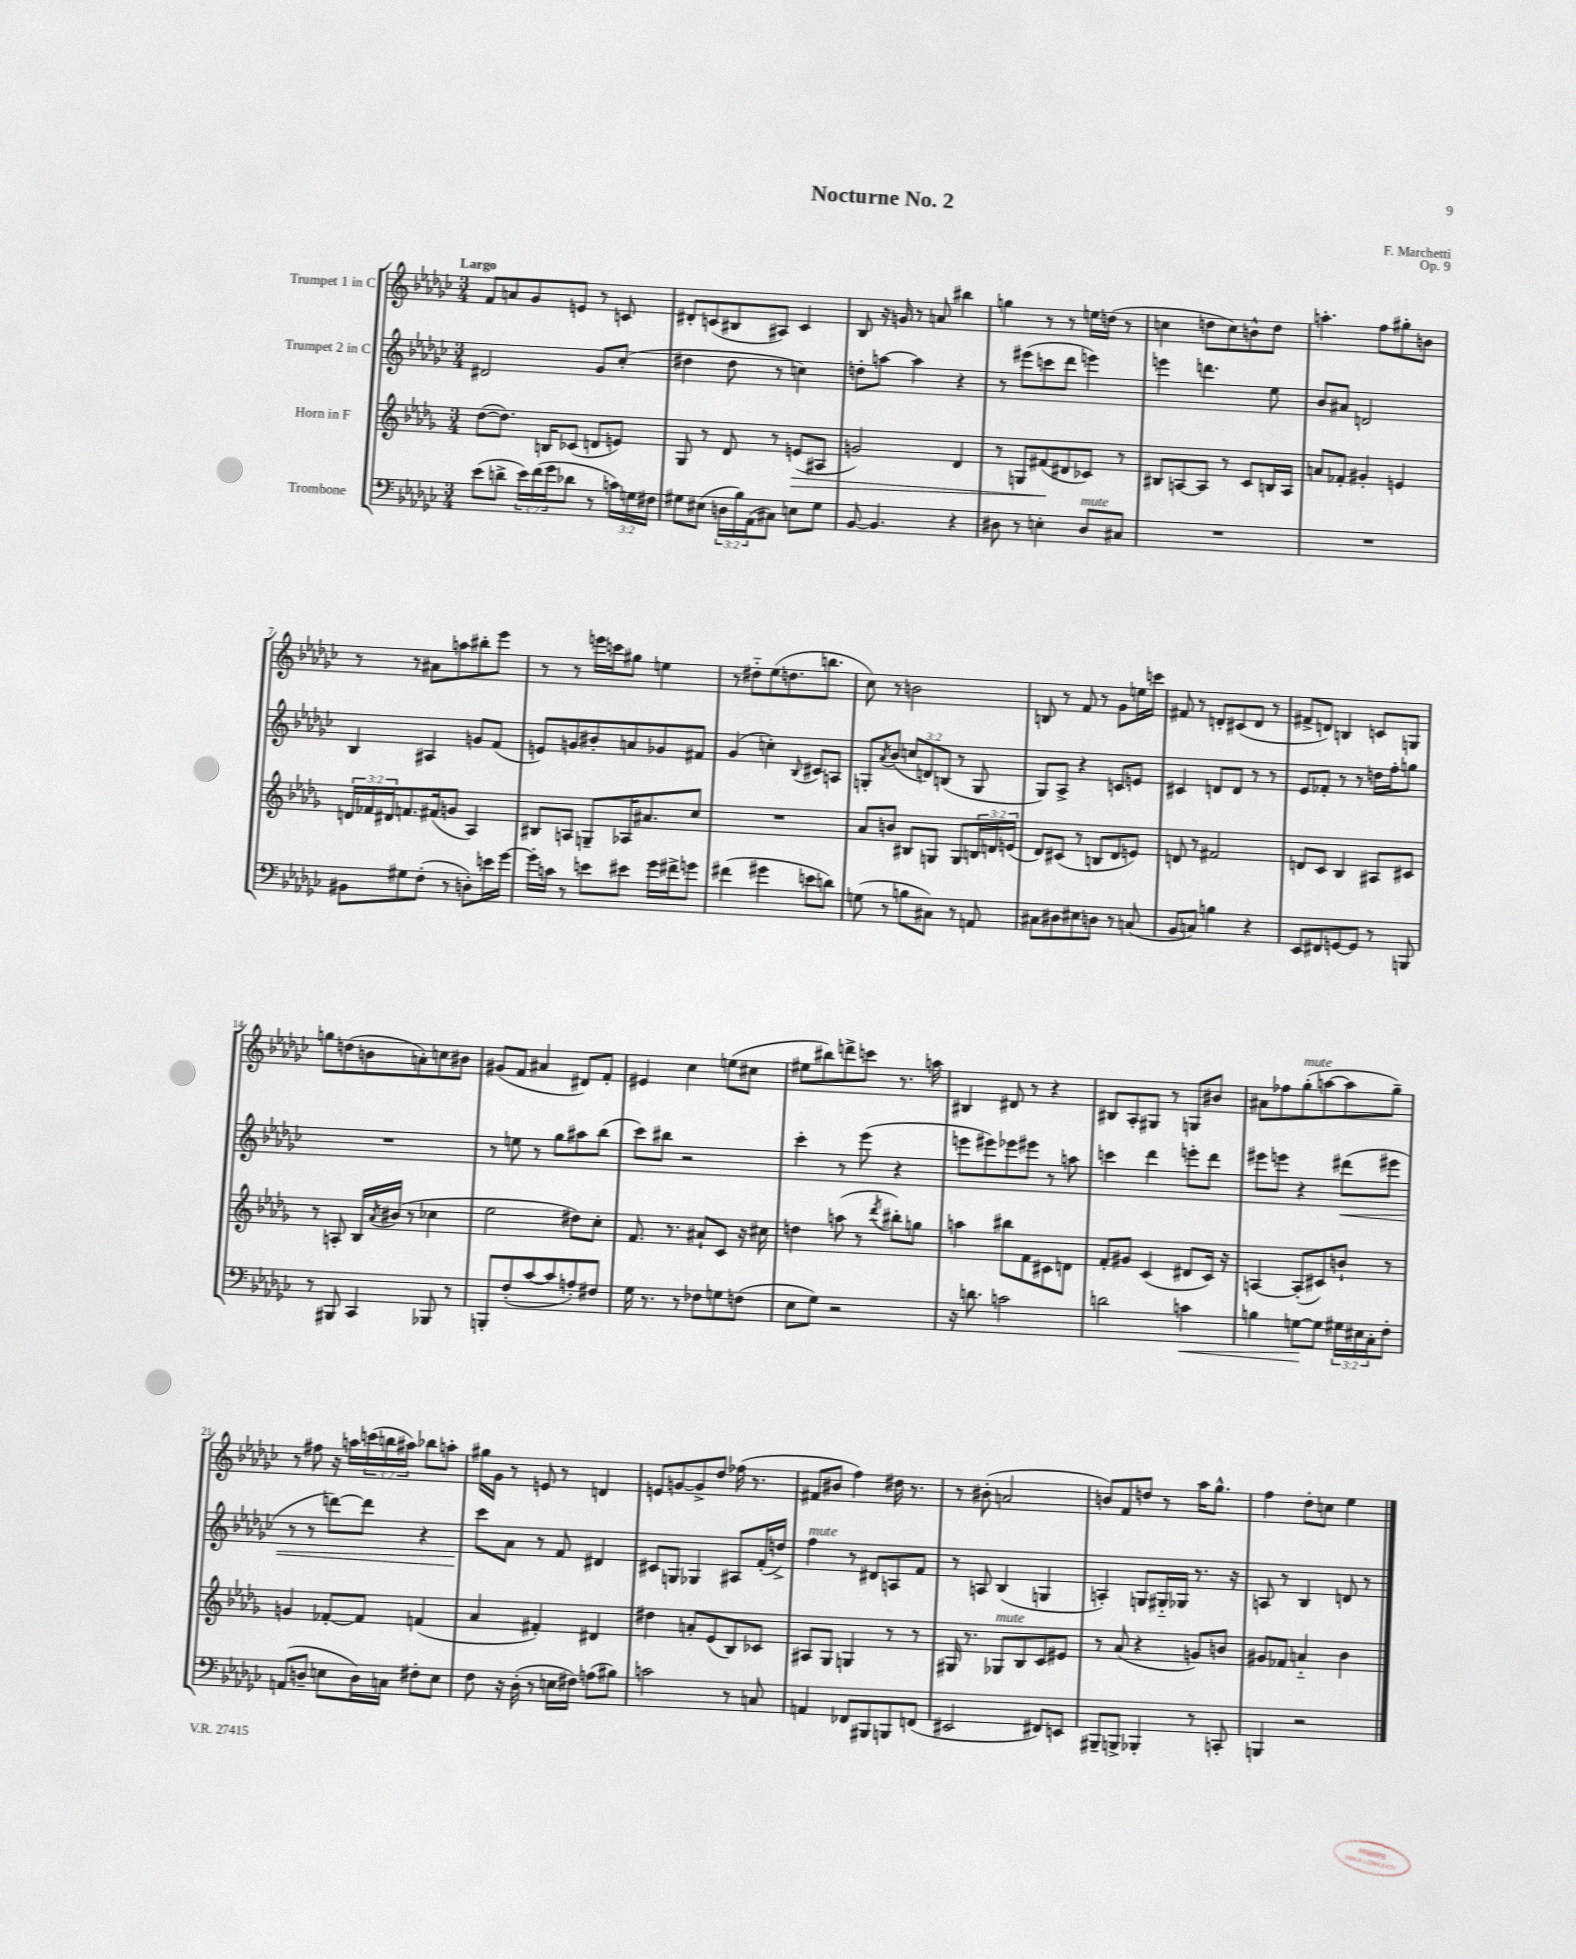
\header { title = "Nocturne No. 2" composer = "F. Marchetti" opus = "Op. 9" }
<<
\new StaffGroup <<
\new Staff = "s0" \with { instrumentName = "Trumpet 1 in C" } {
    \clef treble \key ges \major \numericTimeSignature \time 3/4 \override Staff.TupletNumber.text = #tuplet-number::calc-fraction-text \tempo "Largo"
    f'8 a'8 ges'8 e'8 r8 c'8 |
    dis'8-. c'8( bis8 ais8) c'4 |
    bes8 r16 g'16 r8 a'8 bis''4 |
    g''4 r8 r8 e''16 d''16( r8 |
    c''4 d''8 c''8) b'8-^ d''8 |
    a''4.-. f''8 gis''8-. b'8 |
    r8 r8 ais'8 a''8 bis''8-. ees'''8 |
    r8 r8 e'''16 c'''16 gis''8 e''4 |
    r8 dis''8-_ ees''8( d''8. b''8. |
    ces''8) r8 b'2 |
    b8 r8 f'8 r8 ges'8 e''16 c'''16 |
    fis'8 r8 d'8-. cis'8( d'8 r8 |
    fis'8-> d'8) b4 c'8 g8 |
    g''8 d''8( b'8 a'8-.) c''8 bis'8 |
    gis'8( f'8 ais'4 dis'8) f'8-. |
    eis'4 ces''4 e''8( cis''8 |
    eis''8 bis''8) d'''8-> c'''8 r8. a''16 |
    bis4 dis'8 r8 r4 |
    bis8 aes8-. gis8 r8 g8 bis'8 |
    ais'8 fes''8 ges''8-.^\markup { \italic "mute" }( a''8~ a''8 ges''8--) |
    r8 fis''8 r16 a''16 \tuplet 3/2 { c'''16( b''16 ais''16) } bes''8 a''8-. |
    gis''16 ges'16 r8 e'8 r8 d'4 |
    e'8 g'8~ g'8-> des''8 fes''16( r8. |
    fis'8 bis'8 f''4) dis''16 r8. |
    r8 bis'8-.( a'2 |
    b'8) f'8 d''8 r8 aes''16 ges''8.-^ |
    f''4 des''8-. c''8 ees''4 \bar "|." |
}
\new Staff = "s1" \with { instrumentName = "Trumpet 2 in C" } {
    \clef treble \key ges \major \numericTimeSignature \time 3/4 \override Staff.TupletNumber.text = #tuplet-number::calc-fraction-text
    dis'2 ges'8 ces''8-.( |
    dis''4 dis''8 r8 c''4) |
    d''8-. a''8~ a''4 r4 |
    r8 eis'''8( c'''8 des'''8 e'''4) |
    e'''4 d'''4. ees''8 |
    bes'8 ais'8 d'2 |
    bes4 ais4 g'8 f'8( |
    e'8) g'8 bis'8-. a'8 ges'8 fis'8 |
    ges'4( c''4-.) \appoggiatura { bes8 } cis'8 a8 |
    g8-. \acciaccatura { aes'8 } bes'8( \tuplet 3/2 { c''8 d'8) b8( } r8 g8 |
    ges8) aes8-> r4 c'8 e'8 |
    cis'4 d'8 d'8 r8 r8 |
    ees'8 fes'8-. r8 r8 d''16 f''16-. g''8 |
    R2. |
    r8 e''8 r8 ges''8 ais''8 bes''8( |
    ces'''8) bis''8 r2 |
    ces'''4-. r8 ees'''8( r4 |
    e'''8 eis'''8) ees'''8 eis'''8 r8 a''8 |
    c'''4 des'''4 e'''8-. des'''8 |
    eis'''8 e'''8 r4 dis'''8\<( eis'''8 |
    r8 r8 d'''8~) d'''8 r4 |
    ces'''8\! aes'8 r8 f'8 dis'4 |
    cis'8 g8 ges4 ais8 f'16-.( d''16->) |
    f''4^\markup { \italic "mute" } r8 dis'8 a8 f'8 |
    r8 a8 bes4( g4 |
    a4-.) g8 gis16-_ ges16 r8. r16 |
    a8 r8 bes4 d'8 r8 \bar "|." |
}
\new Staff = "s2" \with { instrumentName = "Horn in F" } {
    \clef treble \key des \major \numericTimeSignature \time 3/4 \override Staff.TupletNumber.text = #tuplet-number::calc-fraction-text
    des''8~( des''8.) b16 ces'8( d'8 e'8) |
    ges8 r8 des'8 r8 e'8\>( ais8 |
    g'2) des'4 |
    r8 g8 fis'8\!( dis'8 ces'8) r8 |
    bis8 a8~ a8 r8 c'8 b16 a16 |
    a'8 fes'8-. gis'4-. e'4 |
    \tuplet 3/2 { d'16 fes'16 dis'16 } f'8. fis'16( g'8 aes4) |
    bis8 a8 g8-- aes16 ais'8. c''8 |
    R2. |
    aes'8 b'8 bis8 g8 g8 \tuplet 3/2 { b16 d'16 e'16( } |
    des'8) cis'8( r8 b8 des'8 e'8) |
    d'8 r8 fis'2 |
    d'8 c'8 bes4 ais8 cis'8 |
    r8 a8-. bes16 \acciaccatura { aes'8 } bis'16( r8 ces''4 |
    ees''2 dis''8) c''8-. |
    f'8. r8. ais'8-! c'8 r16 cis''16 |
    d''4 a''8( r8 \acciaccatura { des'''8 } bis''8-.) g''8 |
    a''4 bis''8 f'8 cis'8 d'8 |
    f'8-. gis'8 c'4( dis'8 c'16) r16 |
    a4~ a8-.( cis'8) b'8-! r8 |
    g'4 fes'8~-. fes'8 f'4( |
    aes'4 fis'4-.) dis'4 |
    dis''4 a'8-. ees'8( bes8) ces'8 |
    ais8 ges8 g4 r8 r8 |
    gis16 r8. ges8^\markup { \italic "mute" } bes8 c'8 eis'8 |
    r8 aes'8( r4 g'8) b'8 |
    gis'8 fes'8 a'4-_ bes'4 \bar "|." |
}
\new Staff = "s3" \with { instrumentName = "Trombone" } {
    \clef bass \key ges \major \numericTimeSignature \time 3/4 \override Staff.TupletNumber.text = #tuplet-number::calc-fraction-text
    ees'8( d'8-> \tuplet 3/2 { ees'16) f'16( ges'16 } des'8 r8 \tuplet 3/2 { c'16) g16 fis16 } |
    gis8 eis8( \tuplet 3/2 { d16 bes16) aes,16( } cis8) e8 gis8 |
    bes,8~ bes,4. r4 |
    dis8 r8 e4-. dis8^\markup { \italic "mute" } cis8 |
    R2. |
    R2. |
    bis,8 gis8 f8-.( r8 d8-.) e'16 ges'16~ |
    ges'16-. c'16 r8 e'8 eis'8 ges'16 fis'16-> g'8 |
    fis'4( gis'4 e'8 d'8) |
    g8( r8 b8 cis8) r8 a,8 |
    cis8 dis8 eis8 d8 r8 c8( |
    bes,8 c8) b4 r4 |
    ees,8 fis,8 g,8~ g,8 r8 b,,8 |
    r8 bis,,8 ces,4 bes,,8 r8 |
    b,,8-. f8-.( ces'8~ ces'8 a8-.) fis8 |
    ges16 r8. r8 fes8 g8 f8( |
    ees8 ges8) r2 |
    r16 d'8. c'2 |
    d'2 c'4\< |
    b4 g8~\! g8 \tuplet 3/2 { gis16 eis16 ces16-. } f8-. |
    a,8( d8-- e8 d16) c16 fis8-. e8 |
    f8 r16 des16-.( r8 e16 fis16) a8( bis8) |
    c'2 r8 c8 |
    a,4 fes,8 bis,,8 b,,8 f,8( |
    eis,2 fis,8) e,8 |
    bis,,8-- b,,8-> bes,,4-. r8 c,8-. |
    b,,4 r2 \bar "|." |
}
>>
>>
